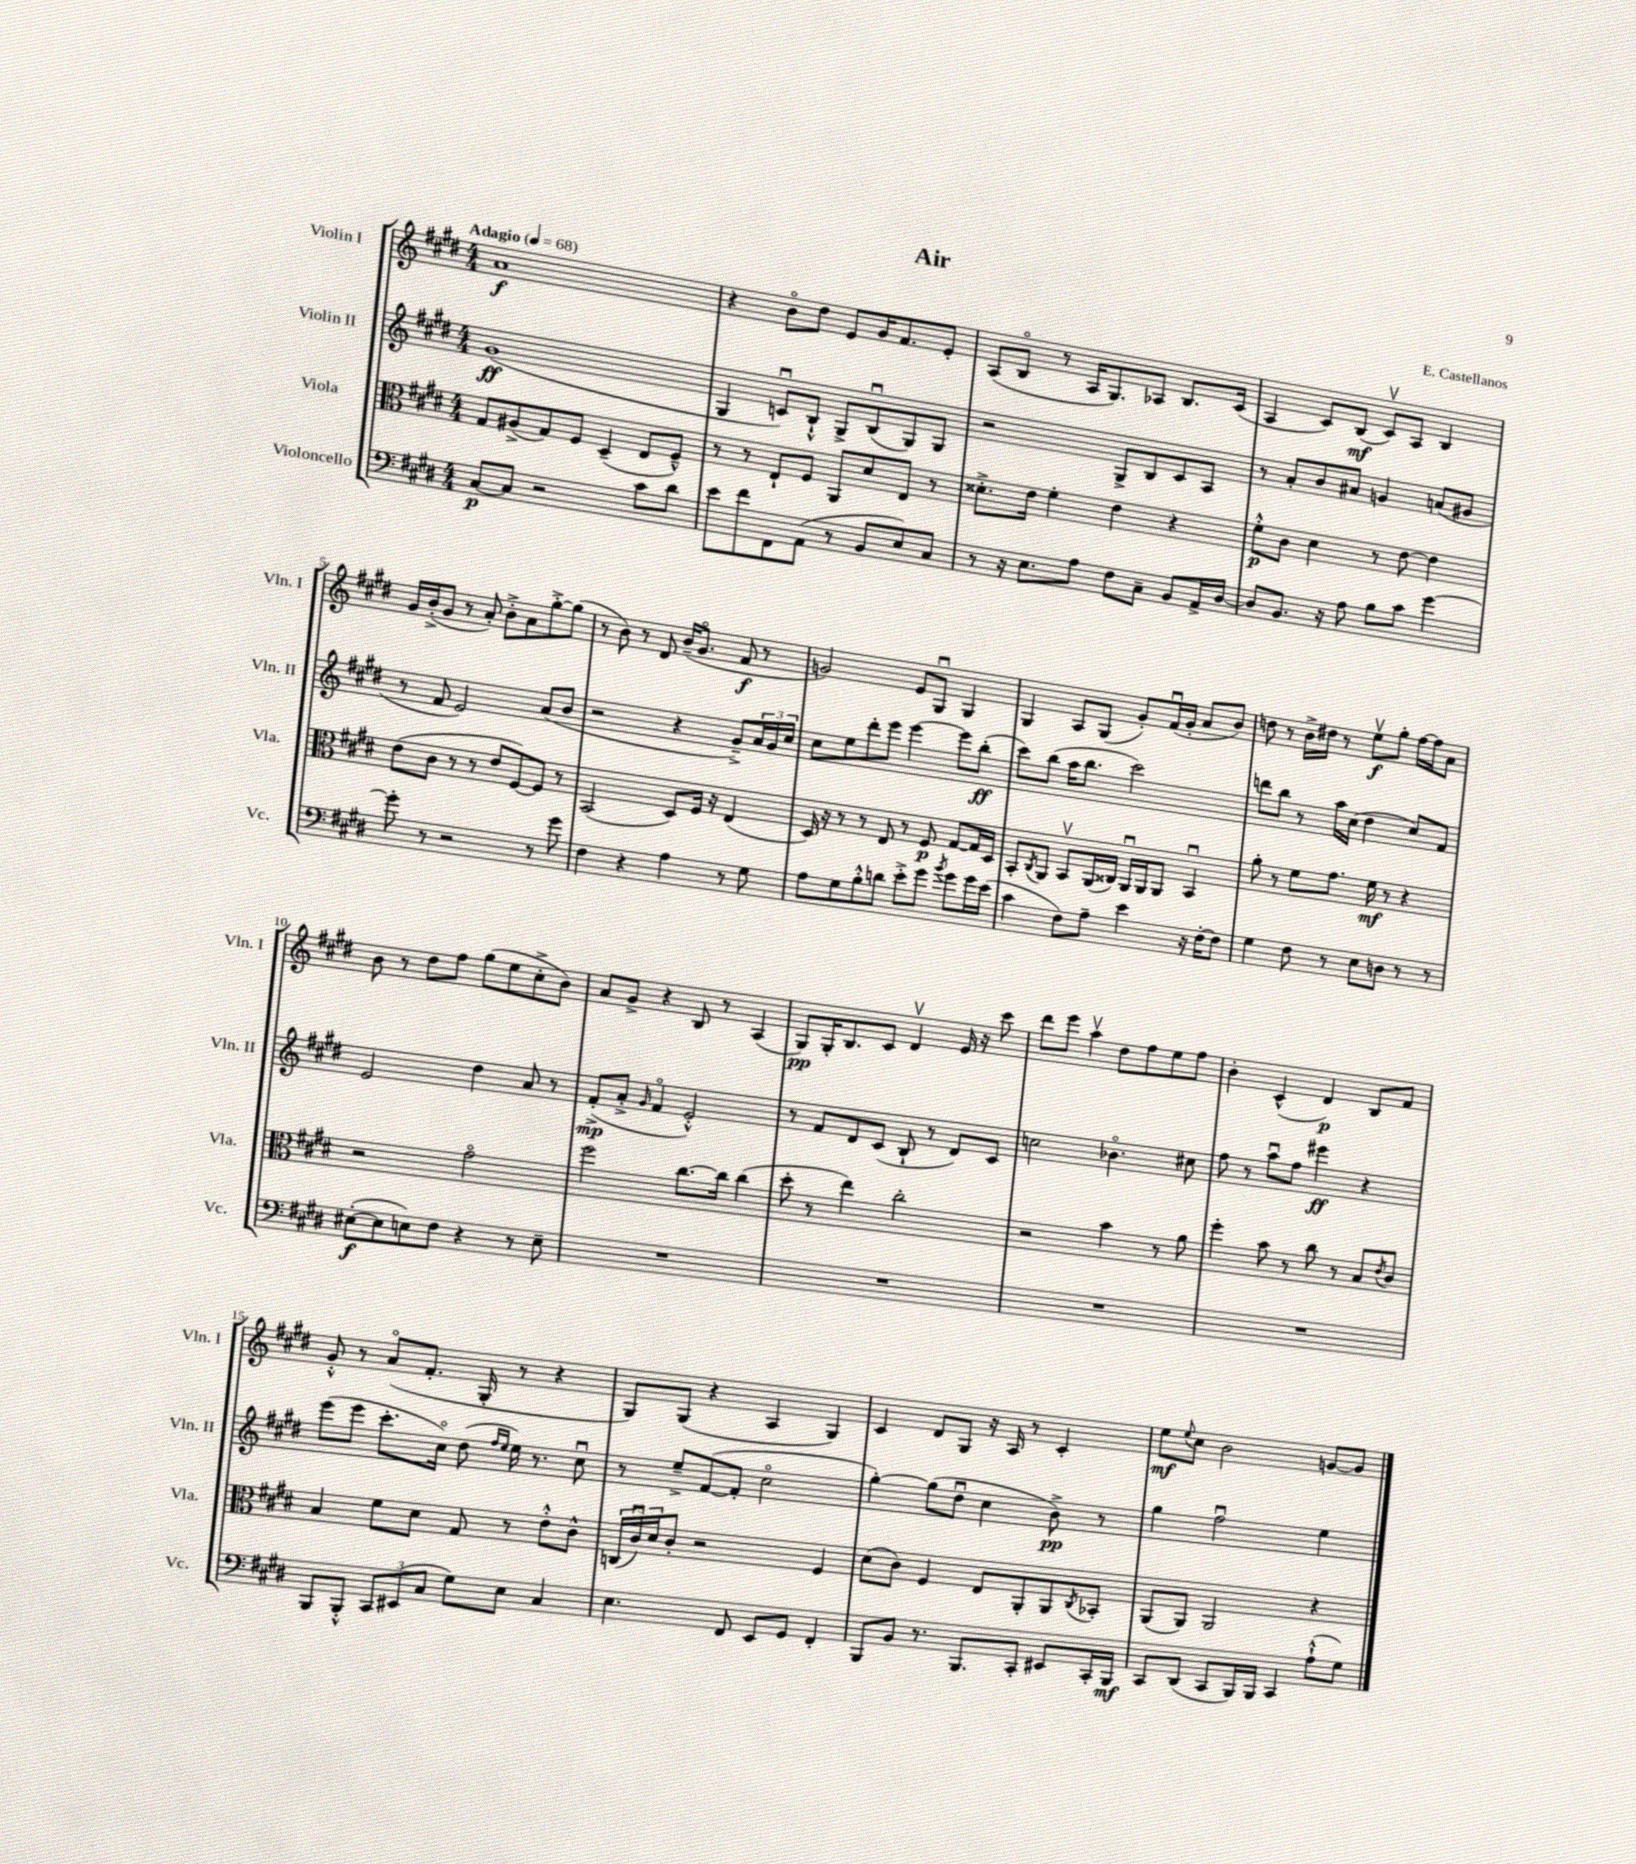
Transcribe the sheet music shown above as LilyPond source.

\header { title = "Air" composer = "E. Castellanos" }
<<
\new StaffGroup <<
\new Staff = "s0" \with { instrumentName = "Violin I" shortInstrumentName = "Vln. I" } {
    \clef treble \key e \major \numericTimeSignature \time 4/4 \tempo "Adagio" 4 = 68
    a'1\f |
    r4 b'8\flageolet dis''8 e'8 gis'16 fis'8. e'8-. |
    a8( b8\flageolet r8 a16 gis8.) aes8 b8. cis'16( |
    a4 cis'8) b8\mf( cis'8\upbow) a8 b4 |
    gis'16 b'16-.->( gis'8 r8 a'8-.) b'8-.-> a'8 gis''8~-.-> gis''8( |
    r8 b'8) r8 dis'8 b'16--( gis'8.\flageolet fis'8\f r8 |
    g'2) e'8 gis8\downbow gis4 |
    gis4 a8 gis8( gis'8-.) fis'16\downbow( gis'16-. a'8 b'8) |
    d''8 r8 b'16-> dis''16 r8 e''8\upbow\f gis''8-. fis''16~ fis''16 a'8 |
    b'8 r8 dis''8 fis''8 gis''8( e''8 cis''8-.-> b'8) |
    a'8 gis'8-> r4 b8 r8 a4( |
    gis8\pp) gis16-. b8. cis'8 dis'4\upbow e'16 r16 cis'''8 |
    dis'''8 e'''8 a''4\upbow dis''8 fis''8 e''8 fis''8 |
    b'4-. cis'4-^( dis'4\p) b8 fis'8 |
    gis'8-.-^ r8 a'8\flageolet( fis'8.-. gis16-. r8 r4 |
    gis8) gis8( r4 a4 gis4) |
    cis'4 dis'8 gis8 r16 a16 r8 cis'4-. |
    e''8\mf \appoggiatura { e''8 } cis''8 b'2 g'8~ g'8 \bar "|." |
}
\new Staff = "s1" \with { instrumentName = "Violin II" shortInstrumentName = "Vln. II" } {
    \clef treble \key e \major \numericTimeSignature \time 4/4
    gis'1\ff( |
    gis4 c'8\downbow) b8-!-^ gis8-> b8\downbow( gis8) gis8 |
    r2 gis8-> b8 cis'8 a8 |
    r8 a'8-. b'8 ais'8 g'4 a'8( gis'8 |
    r8 fis'8 e'2) a'8( b'8 |
    r2 r4 gis'8--->) \tuplet 3/2 { a'16 gis'16 cis''16 } |
    cis''8 e''8 dis'''8-. e'''8 e'''4~ e'''8 b''8-.\ff( |
    cis'''8) b''8( a''16 b''8. cis'''2) |
    d'''8 b''8 r8 a''16 cis''16( dis''4 cis''8) fis'8 |
    e'2 dis''4 a'8 r8 |
    fis'8-.->\mp( a'8-.-> \grace { gis'16 } fis'4\flageolet e'2-.-^) |
    r8 fis'8 dis'8 cis'8( b8-! r8 dis'8) cis'8 |
    c''2 bes'4.\flageolet cis''8 |
    fis''8 r8 a''8\downbow fis''8 eis'''4\ff r4 |
    e'''8( e'''8 cis'''8.-. cis''16\flageolet) dis''8( \grace { fis''16 e''16 } e''16) r8. cis''8\downbow |
    r8 e''8---> fis'8~( fis'8-. cis''2\flageolet |
    gis''4~-.) gis''8( dis''8\downbow cis''4 b'8->\pp) r8 |
    gis''4 fis''2\downbow e''4 \bar "|." |
}
\new Staff = "s2" \with { instrumentName = "Viola" shortInstrumentName = "Vla." } {
    \clef alto \key e \major \numericTimeSignature \time 4/4
    gis8 ais8->( gis8) fis8 dis4--( e8 fis8---^) |
    r8 r8 e8-! fis8 a,8 dis'8 e8 r8 |
    disis'8.-.-> e'16 fis'4-. e'4 r4 |
    fis'8-.-^\p cis'8 dis'4 r8 e'8~ e'4 |
    e'8( cis'8 r8 r8 e'8 fis8~) fis8 r8 |
    b,2( dis8) fis16 r16 e4( |
    dis16) r16 r8 r8 e8 r8 fis8\p gis8~ gis16 dis16 |
    b,8-. \acciaccatura { cis8 } a,8 b,8\upbow a,16( cisis16) a,16\downbow a,16 a,8 b,4\downbow |
    a'8-. r8 fis'8 gis'8. fis'16\mf r8 r4 |
    r2 gis'2\flageolet |
    fis''2 cis''8.~ cis''16 cis''4( |
    dis''8-. r8 e''4) cis''2-. |
    r2 b'4 r8 a'8 |
    fis''4-. b'8 r8 cis''8 r8 b8 \acciaccatura { e'8 } cis'8 |
    b4 fis'8 dis'8 gis8 r8 e'8-.-^ cis'8-^ |
    \tuplet 3/2 { c16( cis'16\downbow) dis'16 } cis'8-. r2 fis4 |
    dis'8( cis'8) fis4 e8 a,8-. a,8 \acciaccatura { cis8 } bes,8-. |
    a,8( a,8) a,2 r4 \bar "|." |
}
\new Staff = "s3" \with { instrumentName = "Violoncello" shortInstrumentName = "Vc." } {
    \clef bass \key e \major \numericTimeSignature \time 4/4
    cis8~\p cis8 r2 cis'8 dis'8 |
    e'8 fis'8 fis,8 a,8( r8 b,8 e8) cis8 |
    r8 r16 e8. a8 fis8 cis8-- b,8 a,16-> dis16~ |
    dis8 b,8. r16 a8 b8 cis'8 gis'4~ |
    gis'8-. r8 r2 r8 gis'8 |
    fis4 r4 a4 r8 gis8 |
    a8 gis8 b8-.-^ d'8 e'8-.-> gis'8 \acciaccatura { b'8 } gis'8 gis'16 e'16( |
    cis'4 fis8) a8-- e'4 r16 fis16~-. fis8 |
    gis4 fis8 r8 e8 d8 r8 r8 |
    eis8~-.\f( eis8 e8) fis8 r4 r8 e8-- |
    R1 |
    R1 |
    R1 |
    R1 |
    b,,8 b,,8-.-^ \tuplet 3/2 { cis,8 eis,8( cis8 } gis8) e8 cis4 |
    e4. fis,8 e,8 gis,8 fis,4-. |
    b,,8 b,8 r8. b,,8. cis,8-. eis,8 cis,16-. b,,16\mf |
    cis,8 dis,8( cis,8 b,,16) b,,16 cis,4 a8-!-^( gis8) \bar "|." |
}
>>
>>
